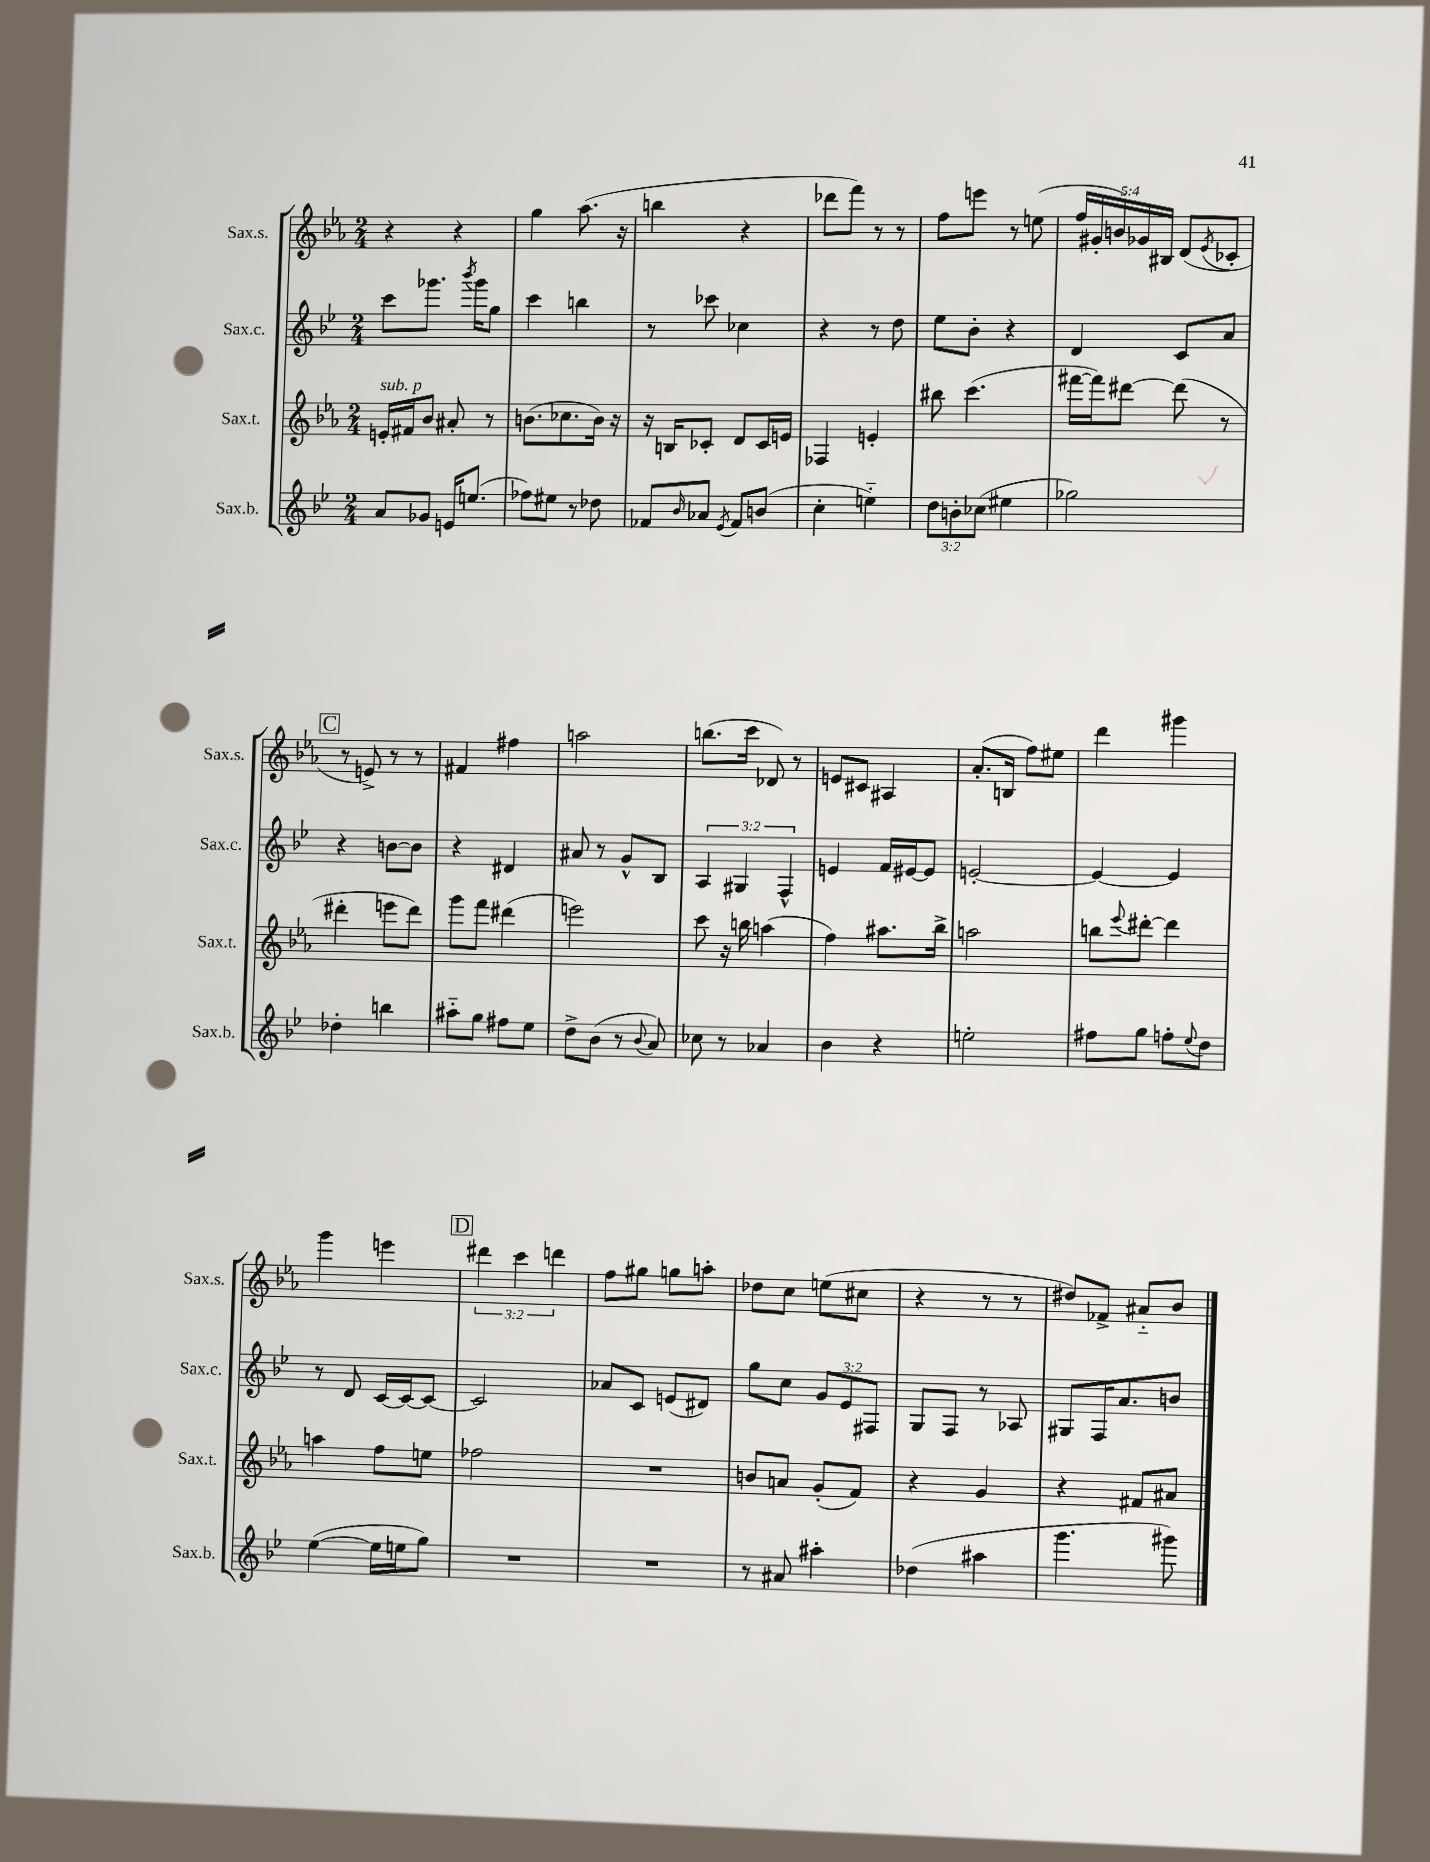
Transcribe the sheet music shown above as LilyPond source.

<<
\new StaffGroup <<
\new Staff = "s0" \with { instrumentName = "Sax.s." shortInstrumentName = "Sax.s." } {
    \clef treble \key ees \major \numericTimeSignature \time 2/4 \override Staff.TupletNumber.text = #tuplet-number::calc-fraction-text
    r4 r4 |
    g''4 aes''8.( r16 |
    b''4 r4 |
    des'''8 f'''8) r8 r8 |
    f''8 e'''8 r8 e''8( |
    \tuplet 5/4 { f''16 gis'16-. b'16) ges'16 bis16 } d'8( \acciaccatura { ees'8 } ces'8-. |
    \mark \markup { \box "C" } r8 e'8->) r8 r8 |
    fis'4 fis''4 |
    a''2 |
    b''8.( c'''16 des'8) r8 |
    e'8 cis'8 ais4 |
    aes'8.-.( b16 f''8) eis''8 |
    d'''4 gis'''4 |
    g'''4 e'''4 |
    \mark \markup { \box "D" } \tuplet 3/2 { dis'''4 c'''4 d'''4 } |
    f''8 gis''8 g''8 a''8-. |
    des''8 c''8 e''8( cis''8 |
    r4 r8 r8 |
    dis''8) fes'8-> ais'8-_ bes'8 \bar "|." |
}
\new Staff = "s1" \with { instrumentName = "Sax.c." shortInstrumentName = "Sax.c." } {
    \clef treble \key bes \major \numericTimeSignature \time 2/4 \override Staff.TupletNumber.text = #tuplet-number::calc-fraction-text
    c'''8 ges'''8. \acciaccatura { bes'''8 } ges'''16 g''8 |
    c'''4 b''4 |
    r8 ces'''8 ces''4 |
    r4 r8 d''8 |
    ees''8 bes'8-. r4 |
    d'4 c'8 a'8 |
    \mark \markup { \box "C" } r4 b'8~ b'8 |
    r4 dis'4 |
    ais'8 r8 g'8-^ bes8 |
    \tuplet 3/2 { a4 gis4 f4-^ } |
    e'4 f'16 eis'16~ eis'8 |
    e'2~-. |
    e'4~ e'4 |
    r8 d'8 c'16~ c'16~ c'8~ |
    \mark \markup { \box "D" } c'2 |
    aes'8 c'8 e'8( dis'8) |
    g''8 c''8 \tuplet 3/2 { g'8 ees'8 fis8 } |
    g8 f8 r8 aes8 |
    gis8 f16 a'8. b'8 \bar "|." |
}
\new Staff = "s2" \with { instrumentName = "Sax.t." shortInstrumentName = "Sax.t." } {
    \clef treble \key ees \major \numericTimeSignature \time 2/4
    e'16-.^\markup { \italic "sub. p" } fis'16 bes'8 ais'8-. r8 |
    b'8.( ces''8. b'16) r16 |
    r16 b16 ces'8-. d'8 ces'16 e'16 |
    fes4 e'4-. |
    bis''8 c'''4.( |
    fis'''16~ fis'''16) dis'''8~ dis'''8( r8 |
    \mark \markup { \box "C" } dis'''4-. e'''8 dis'''8) |
    g'''8 f'''8 dis'''4( |
    e'''2) |
    c'''8 r16 b''16 a''4( |
    f''4) ais''8. bes''16-> |
    a''2 |
    b''8 \appoggiatura { ees'''8 } dis'''8~-. dis'''4 |
    a''4 f''8 e''8 |
    \mark \markup { \box "D" } fes''2 |
    R2 |
    b'8 a'8 g'8-.( f'8) |
    r4 g'4 |
    r4 fis'8 ais'8 \bar "|." |
}
\new Staff = "s3" \with { instrumentName = "Sax.b." shortInstrumentName = "Sax.b." } {
    \clef treble \key bes \major \numericTimeSignature \time 2/4 \override Staff.TupletNumber.text = #tuplet-number::calc-fraction-text
    a'8 ges'8 e'16 e''8.( |
    fes''8) eis''8 r8 des''8 |
    fes'8 \grace { bes'16 } aes'8 \acciaccatura { ees'8 } fes'8 b'8( |
    c''4-. e''4-_) |
    \tuplet 3/2 { d''8 b'8-. ces''8( } eis''4 |
    ges''2) |
    \mark \markup { \box "C" } des''4-. b''4 |
    ais''8-_ g''8 fis''8 ees''8 |
    d''8-> bes'8( r8 \appoggiatura { bes'8 } a'8) |
    ces''8 r8 aes'4 |
    bes'4 r4 |
    e''2-. |
    fis''8 g''8 f''8-. \appoggiatura { ees''8 } d''8 |
    ees''4~( ees''16 e''16 g''8) |
    \mark \markup { \box "D" } R2 |
    R2 |
    r8 ais'8 ais''4-. |
    des''4( ais''4 |
    g'''4. gis'''8) \bar "|." |
}
>>
>>
\layout { \context { \Score \remove "Bar_number_engraver" } }
